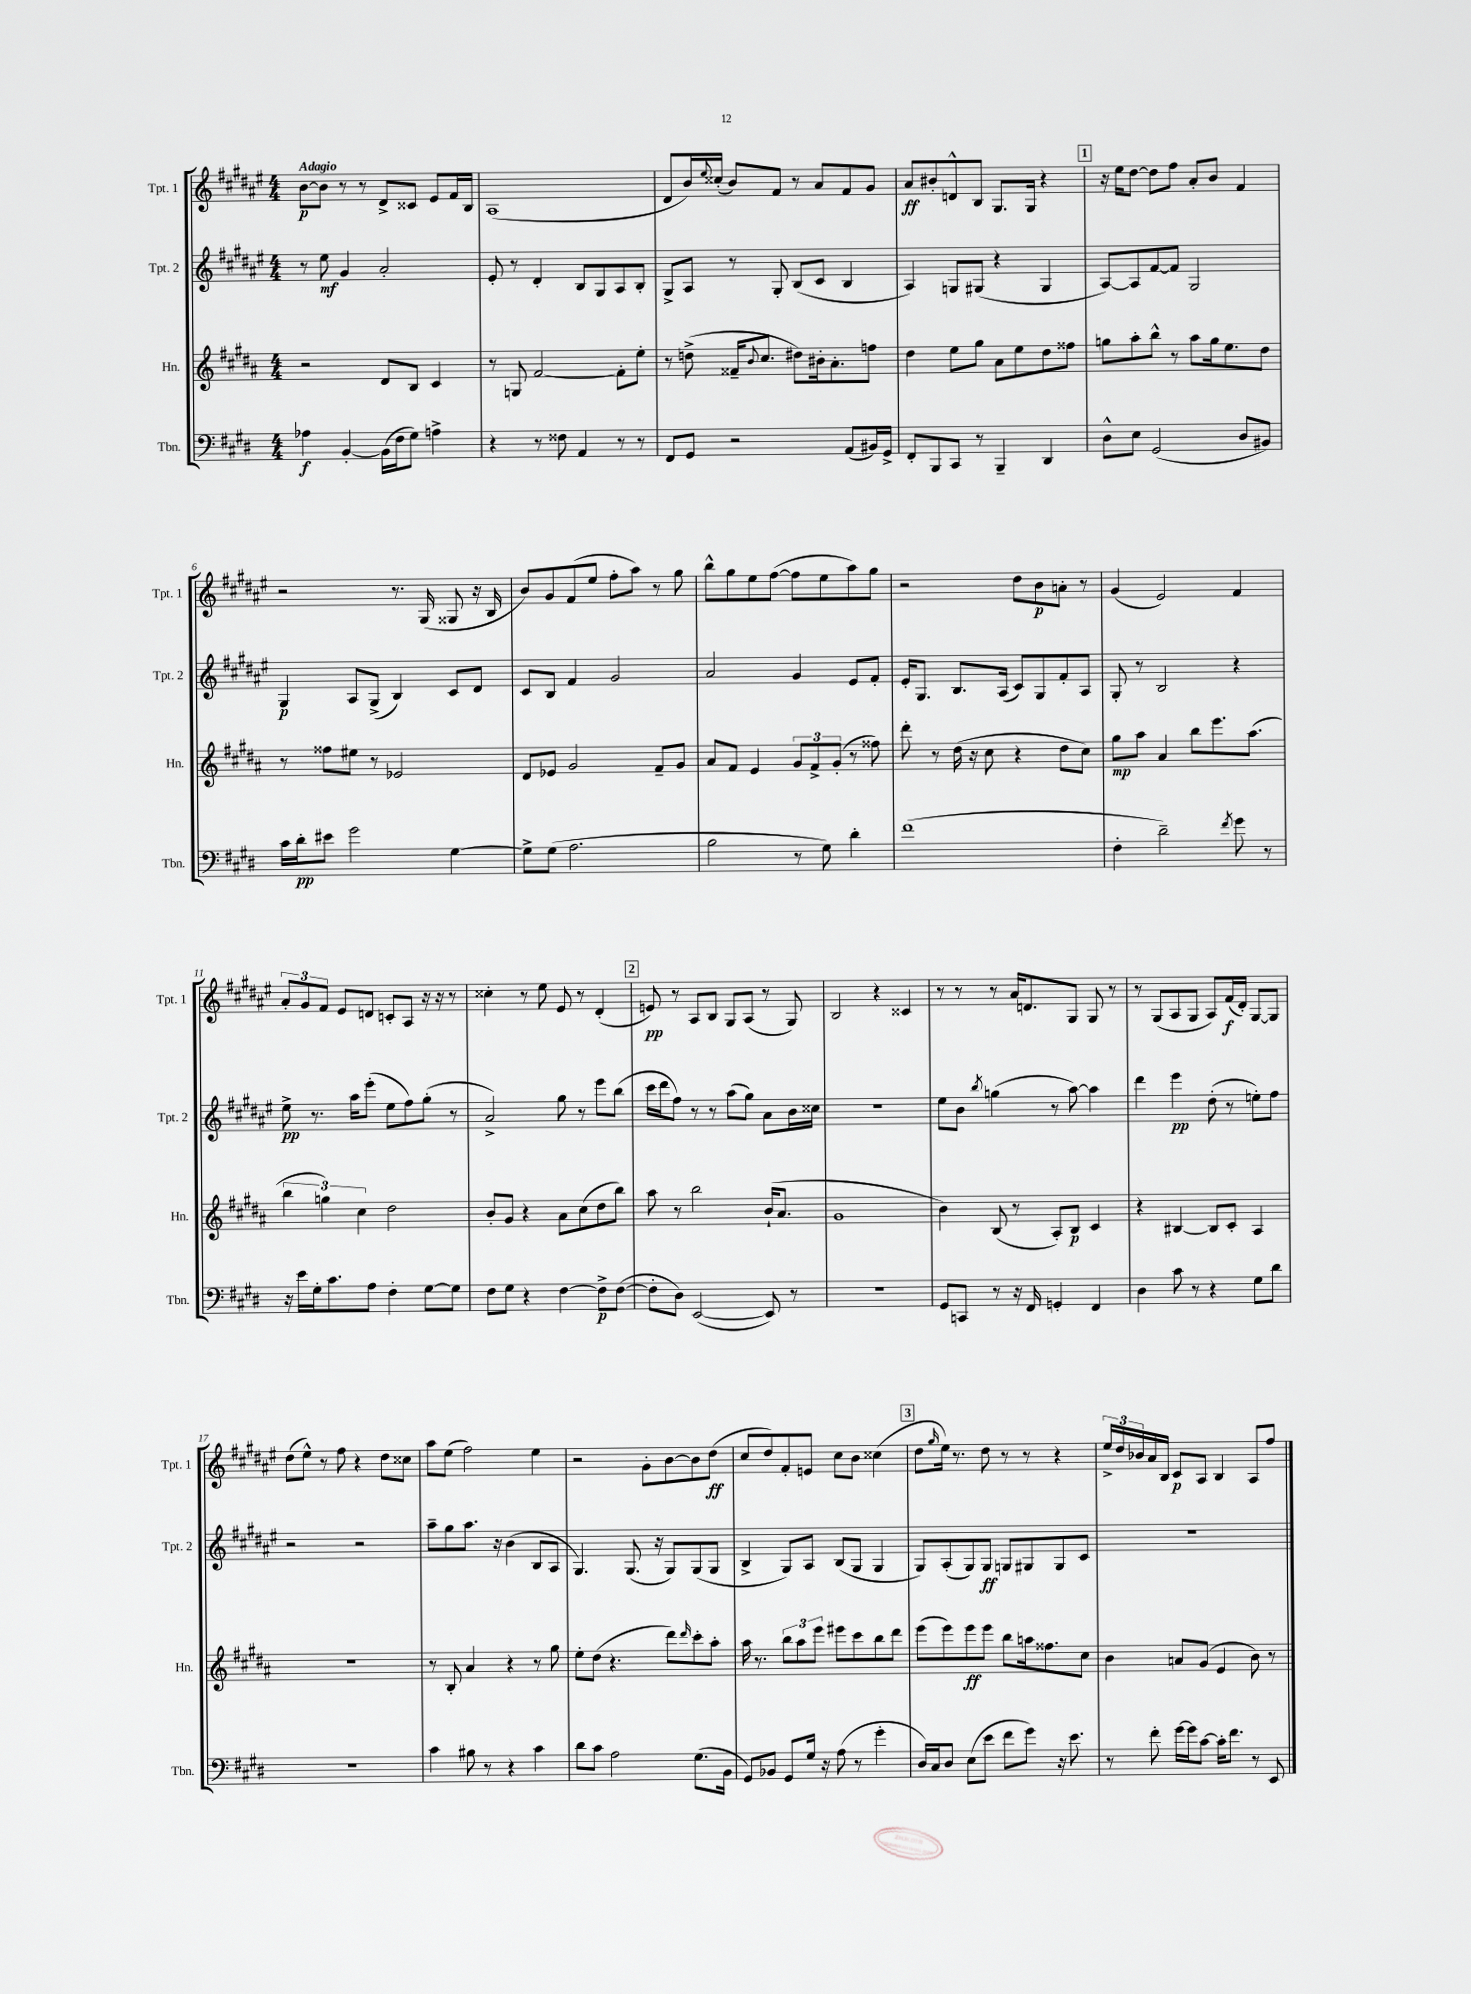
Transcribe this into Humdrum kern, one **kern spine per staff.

**kern	**kern	**kern	**kern
*staff4	*staff3	*staff2	*staff1
*clefF4	*clefG2	*clefG2	*clefG2
*k[f#c#g#d#]	*k[f#c#g#d#a#]	*k[f#c#g#d#a#e#]	*k[f#c#g#d#a#e#]
*M4/4	*M4/4	*M4/4	*M4/4
4A-\	2r	8r	[8b\L
.	.	8ee#\	8b\]J
[4BB'/	.	4g#/	8r
.	.	.	8r
(16BB\]LL	8d#/L	2a#'/	8d#^/L
16F#\J	.	.	.
8G#\J)	8B/J	.	8c##/J
4A^\	4c#/	.	8e#/L
.	.	.	16f#/L
.	.	.	16B/JJ
=	=	=	=
4r	8r	8e#'/	(1A#
.	8G/	8r	.
8r	[2f#/	4d#'/	.
8F##\	.	.	.
4AA/	.	8B/L	.
.	.	8G#/	.
8r	8f#'\]L	8A#/	.
8r	8ee'\J	8B'/J	.
=	=	=	=
8FF#/L	8r	8G#^/L	8d#/L
8GG#/J	(8dd^\	8A#/J	16b/L)
.	.	.	8qqee#/
.	.	.	(16cc##'/JJ
2r	16f##~/LK	8r	8b/L)
.	8qqb/	.	.
.	8.cc#/J	.	.
.	.	8G#'/	8f#/J
.	8dd#\L)	(8B/L	8r
.	16b#'\k	8c#/J	8a#/L
.	8.a#'\	.	.
(8AA/L	.	4B/	8f#/
16BB#/L)	8ff\J	.	8g#/J
16GG#^/JJ	.	.	.
=	=	=	=
8FF#'/L	4dd#\	4A#/)	8a#/L
8BBB/	.	.	8b#'/
8CC#/J	8ee\L	8G/L	8d^^/
8r	8gg#\J	(8G#/J	8B/J
4BBB~/	8a#\L	4r	8.G#/L
.	8ee\	.	.
.	.	.	16G#/Jk
4DD#/	8dd#\	4G#/	4r
.	8ff##\J	.	.
=	=	=	=
8D#^^\L	8gg\L	[8A#/L)	16r
.	.	.	16ee#\LK
8E\J	8aa#'\	8A#/]	[8dd#\J
(2GG#/	8bb^^\J	[8f#/	8dd#\]L
.	8r	8f#/]J	8ff#\J
.	8aa#\L	2G#/	8a#'/L
.	16gg\k	.	8b/J
.	8.ee\	.	.
8D#/L	.	.	4f#/
8BB#/J)	8dd#\J	.	.
=	=	=	=
16c#\LL	8r	4G#/	2r
16d#'\J	.	.	.
8e#\J	8ff##\L	.	.
2g#\	8ee#\J	8A#/L	.
.	8r	(8G#^/J	.
.	2e-/	4B/)	8.r
.	.	.	(16G#/
[4G#\	.	8c#/L	8G##/
.	.	8d#/J	16r
.	.	.	16B/
=	=	=	=
8G#^\]L	8d#/L	8c#/L	8b/L)
(8G#\J	8e-/J	8B/J	8g#/
2.A\	2g#/	4f#/	(8f#/
.	.	.	8ee#/J
.	.	2g#/	8ff#'\L
.	.	.	8aa#\J)
.	8f#~/L	.	8r
.	8g#/J	.	8gg#\
=	=	=	=
2B\	8a#/L	2a#/	8bb^^\L
.	8f#/J	.	8gg#\
.	4e/	.	8ee#\
.	.	.	([8ff#\J
8r	12g#/L	4g#/	8ff#\]L
.	12f#^/	.	.
8G#\)	.	.	8ee#\
.	(12g#'/J	.	.
4d#'\	8r	8e#/L	8aa#\)
.	8ff##\)	8f#'/J	8gg#\J
=	=	=	=
(1f#	8ddd#'\	16e#'/LK	2r
.	.	8.G#/J	.
.	8r	.	.
.	(16dd#\	8.B/L	.
.	16r	.	.
.	8cc#\	.	.
.	.	(16A#/Jk	.
.	4r	8c#/L)	8dd#\L
.	.	8G#/	8b\
.	8dd#\L	8f#'/	8a'\J
.	8cc#\J)	8A#/J	8r
=	=	=	=
4F#'\	8gg#\L	8G#'/	(4g#/
.	8aa#\J	8r	.
2d#~\)	4a#/	2B/	2e#/)
.	8bb\L	.	.
.	8.eee\	.	.
8qf#/	.	.	.
8g#\	.	4r	4f#/
.	(8.aa#\J	.	.
8r	.	.	.
=	=	=	=
16r	6bb\	8ee#^\	12a#'/L
16e\LL	.	.	.
.	.	.	12g#/
16G#'\J	.	8.r	.
.	6gg\)	.	12f#/J
8.c#\	.	.	.
.	.	.	8e#/L
.	.	16aa#\LK	.
.	6cc#\	.	.
8A\J	.	(8eee#'\J	8d/J
4F#'\	2dd#\	8ee#\L	8c'/L
.	.	8ff#\)	8A#/J
[8G#\L	.	(8gg#'\J	16r
.	.	.	16r
8G#\]J	.	8r	8r
=	=	=	=
8F#\L	8b'/L	2a#^/)	4cc##'\
8G#\J	8g#/J	.	.
4r	4r	.	8r
.	.	.	8ee#\
[4F#\	8a#\L	8gg#\	8e#/
.	(8cc#\	8r	8r
8F#^\]L	8dd#\	8eee#\L	(4d#'/
([8F#\J	8bb\J)	(8bb\J	.
=	=	=	=
8F#'\]L	8aa#\	16ccc#\LL	8e/)
.	.	16ddd#\J	.
8D#\J)	8r	8ff#\J)	8r
([2EE/	2bb\	8r	8A#/L
.	.	8r	8B/J
.	.	(8aa#\L	8G#/L
.	.	8gg#\J)	(8A#/J
8EE/])	(16b`/LK	8a#\L	8r
.	8.a#/J	.	.
8r	.	16b\L	8G#/)
.	.	16cc##\JJ	.
=	=	=	=
1r	1g#	1r	2B/
.	.	.	4r
.	.	.	4c##/
=	=	=	=
8GG#/L	4b\)	8ee#\L	8r
8CC/J	.	8b\J	8r
.	.	8qbb/	.
8r	(8B/	(4gg\	8r
16r	8r	.	16a#/LK
16FF#/	.	.	8.d/
4GG'/	8A#'/L)	8r	.
.	8B/J	[8aa#\)	8G#/J
4FF#/	4c#/	4aa#\]	8G#/
.	.	.	8r
=	=	=	=
4D#\	4r	4ddd#\	8r
.	.	.	(8G#/L
8c#\	[4B#/	4eee#\	8A#/
8r	.	.	8G#/J
4r	8B#/]L	(8dd#'\	8A#/L)
.	8c#'/J	8r	(16f#/L
.	.	.	16d#'/JJ)
8G#\L	4A#/	8ee'\L)	[8G#/L
8d#\J	.	8ff#\J	8G#/]J
=	=	=	=
1r	1r	2r	(8dd#\L
.	.	.	8ee#^^\J)
.	.	.	8r
.	.	.	8ff#\
.	.	2r	4r
.	.	.	8dd#\L
.	.	.	8cc##\J
=	=	=	=
4c#\	8r	8aa#~\L	8aa#\L
.	8B'/	8gg#\	(8ee#\J
8B#\	4a#/	8.aa#\J	2ff#\)
8r	.	.	.
.	.	16r	.
4r	4r	(4b\	.
4c#\	8r	8B/L	4ee#\
.	8gg#\	8A#/J	.
=	=	=	=
8d#\L	8ee'\L	4.G#/)	2r
8c#\J	(8dd#\J	.	.
2A\	4.r	.	.
.	.	(8.G#/	.
.	.	.	8g#'\L
.	.	16r	.
.	8ddd#\L)	8G#/L)	[8b\
.	16qqddd#/	.	.
(8.G#\L	8ccc#'\	(8G#/	8b\]
.	8aa#'\J	8G#/J	(8dd#\J
16BB\Jk	.	.	.
=	=	=	=
8GG#/L)	16aa#\	4B^/	8cc#/L
.	8.r	.	.
8BB-/J	.	.	8dd#/)
8GG#/L	12bb\L	8G#/L)	8f#'/
.	12aa#\	.	.
16G#/Jk	.	8A#/J	8e/J
.	12eee\J	.	.
16r	.	.	.
(8A\	8eee#\L	(8B/L	8cc#\L
8r	8ccc#\	8G#/J	8b\J
4g#'\	8bb\	4G#/	(4cc##\
.	8ddd#\J	.	.
=	=	=	=
16D#/LL)	(8eee\L	8G#/L)	8dd#\L
16C#/J	.	.	.
.	.	.	16qqgg#/
8D#/J	8eee\)	(8A#'/	16ee#\Jk)
.	.	.	8.r
(8E\L	8eee\	8G#/)	.
8e\J	8eee\J	8G#/J	8dd#\
8f#\L	8bb\L	8G/L	8r
8g#\J)	16aa\k	8G#/	8r
.	8.ff##\	.	.
16r	.	8G#/	4r
8.e\	.	.	.
.	8cc#\J	8c#/J	.
=	=	=	=
8r	4b\	1r	24ee#^/LL
.	.	.	24dd#/
.	.	.	24b-/
8f#'\	.	.	16a#/
.	.	.	16B/JJ
[16g#\LL	8a/L	.	8c#/L
16g#\]J	.	.	.
[8c#\J	(8g#/J	.	8A#/J
16c#'\]LK	4e/	.	4B/
8.f#\J	.	.	.
8r	8b\)	.	8A#/L
8EE/	8r	.	8ff#/J
==	==	==	==
*-	*-	*-	*-
